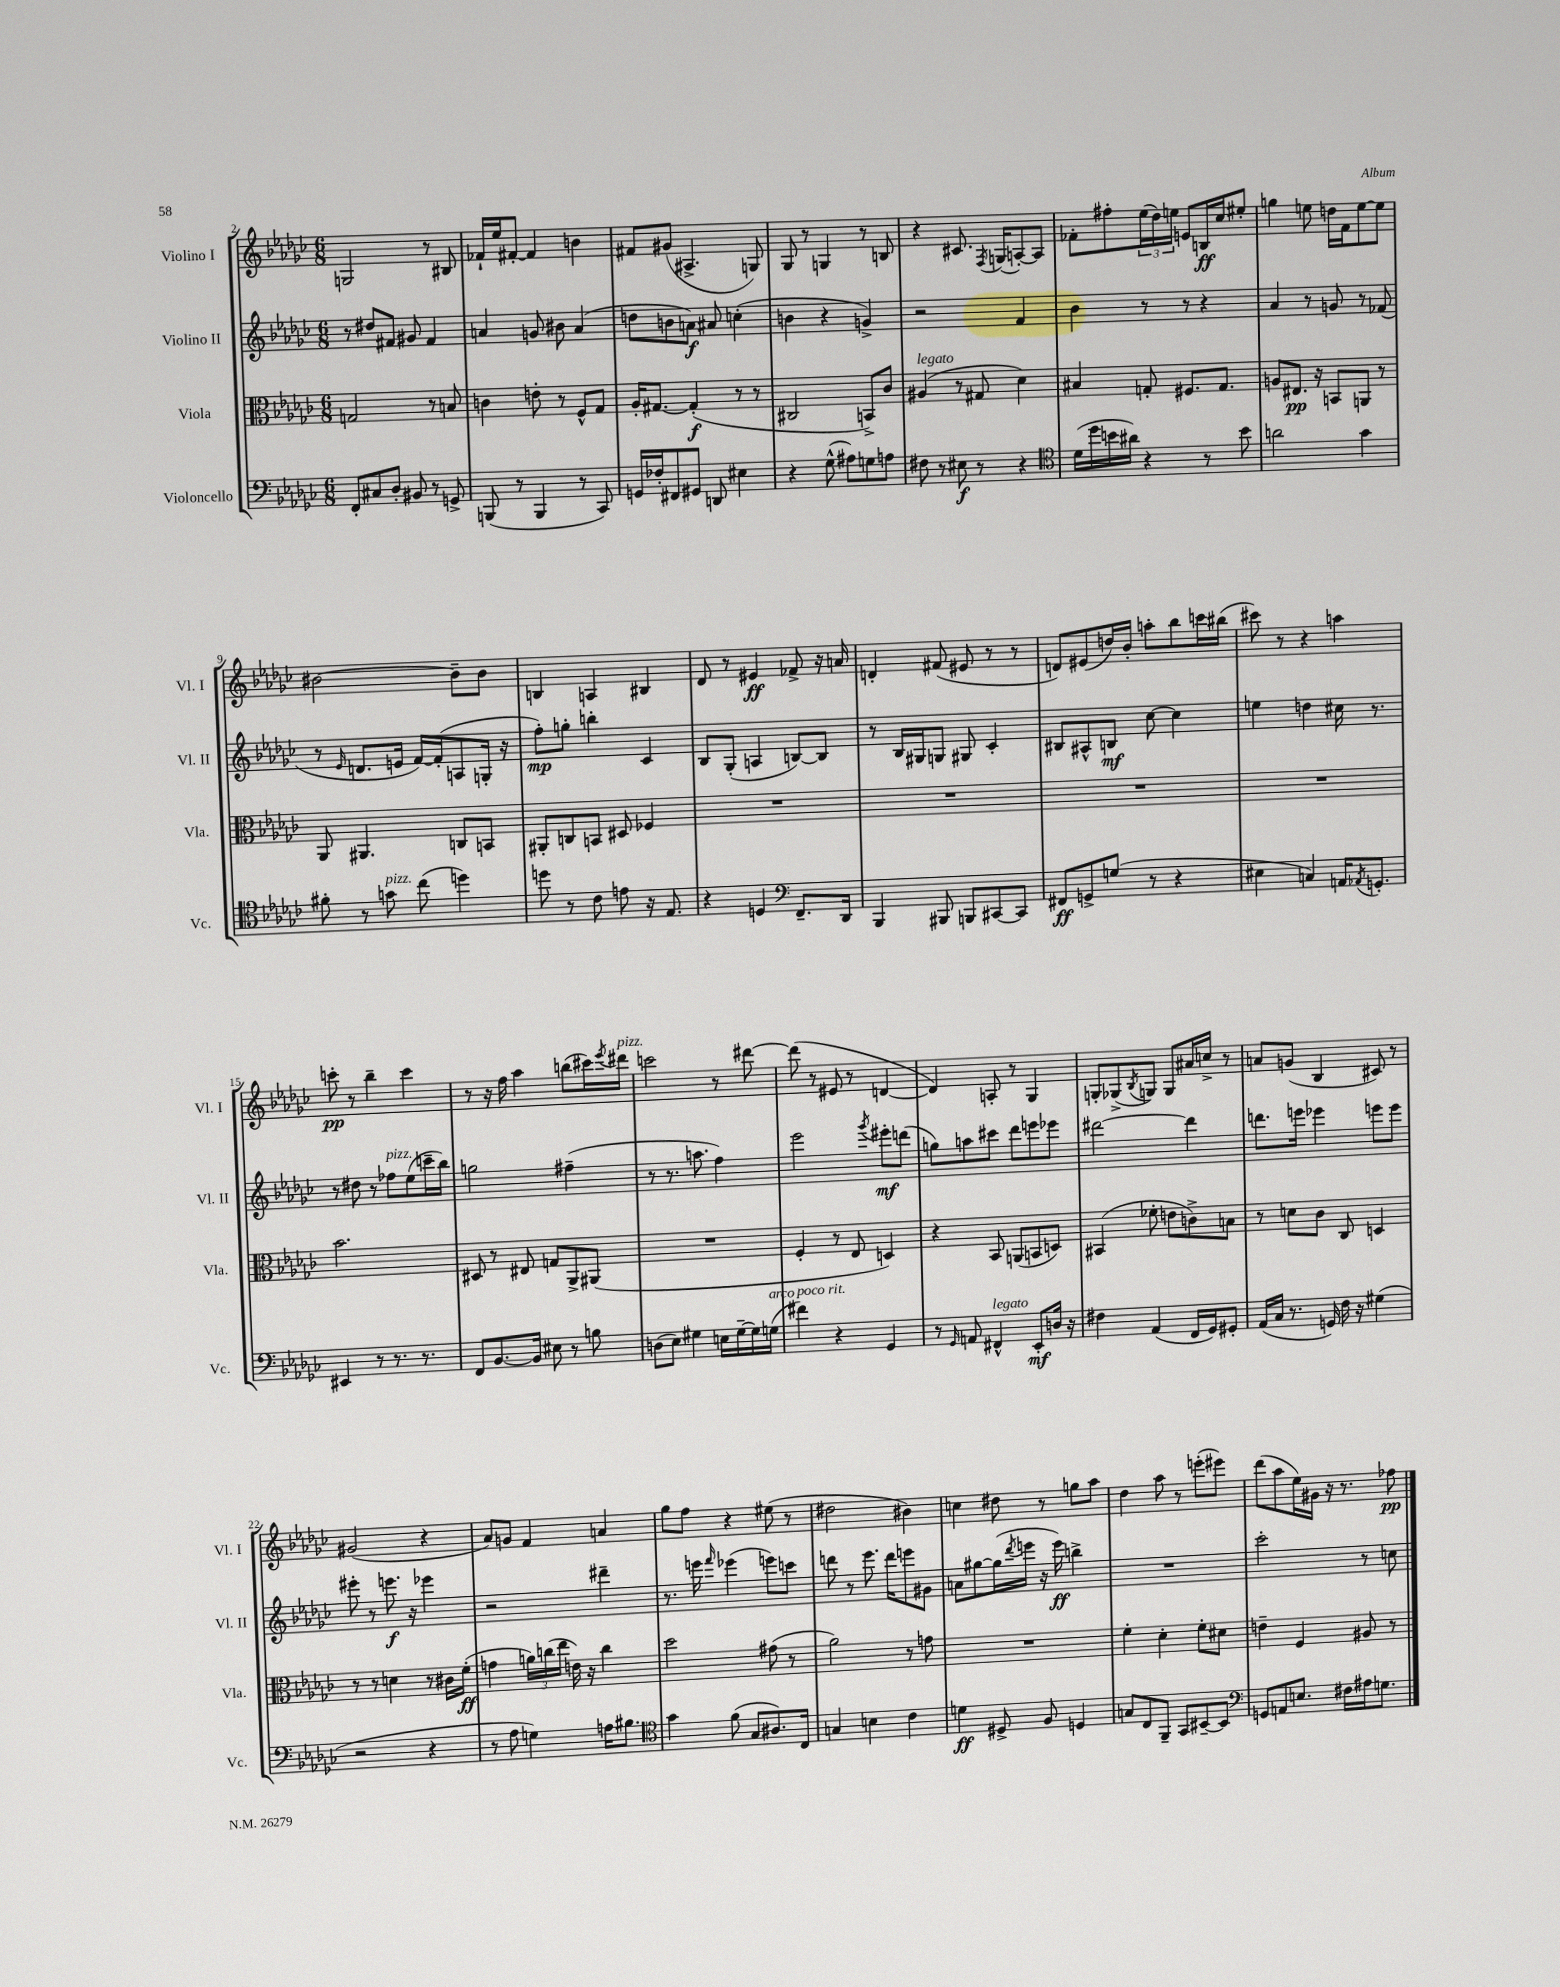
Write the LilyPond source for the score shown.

<<
\new StaffGroup <<
\new Staff = "s0" \with { instrumentName = "Violino I" shortInstrumentName = "Vl. I" } {
    \clef treble \key ges \major \numericTimeSignature \time 6/8
    g2 r8 bis8 |
    fes'16-! ees''16 fis'8~-. fis'4 b'4 |
    fis'8 gis'8( ais4.-> g8) |
    ges8 r8 g4 r8 b8 |
    r4 cis'8. \acciaccatura { f8 } g16( a8~-.) a8 |
    fes'8-. fis''8-. \tuplet 3/2 { ees''16( des''16) e''16 } e'8 b16\ff ces''16 eis''8-. |
    g''4 e''8 d''16 f'16 e''8~ e''8 |
    bis'2~ bis'8-- bis'8 |
    b4 a4 bis4 |
    des'8 r8 eis'4\ff fes'8-> r16 a'16 |
    d'4-. fis'8( eis'8 r8 r8 |
    d'8) eis'8( d''16) bes'16-. a''8-. bes''8 c'''16 bis''16( |
    cis'''8) r8 r4 a''4 |
    c'''8-.\pp r8 bes''4-- c'''4 |
    r8 r16 f''16 aes''4 b''8( cis'''16) \acciaccatura { ees'''8 } dis'''16^\markup { \italic "pizz." } |
    c'''2 r8 dis'''8~ |
    dis'''8( r8 eis'8 r8 d'4~ |
    d'4) a8-. r8 ges4 |
    g8-. ges8->( \acciaccatura { bes8 } g8) g8 ais'16 c''16-> r8 |
    a'8 g'8( bes4 cis'8) r8 |
    gis'2( r4 |
    aes'8) g'8 f'4 a'4 |
    ges''8 f''8 r4 eis''8( r8 |
    dis''2 bis'4) |
    c''4 dis''8 r8 g''8 aes''8 |
    des''4 aes''8 r8 e'''8-.( eis'''8) |
    des'''8( aes''8 ees''16) gis'16 r16 r8. fes''8\pp \bar "|." |
}
\new Staff = "s1" \with { instrumentName = "Violino II" shortInstrumentName = "Vl. II" } {
    \clef treble \key ges \major \numericTimeSignature \time 6/8
    r8 dis''8 fis'8 gis'8 fis'4 |
    a'4 g'8 bis'8 a'4( |
    d''8 b'8 a'8\f) ais'8 c''4-.( |
    b'4 r4 g'4->) |
    r2 f'4 |
    bes'4 r8 r8 r4 |
    aes'4 r8 g'8 r8 fes'8( |
    r8 \grace { ees'16 } d'8. e'16 f'16~) f'16-.( a8 g16-. r16 |
    f''8-.\mp) g''8-. b''4-. ces'4 |
    bes8 ges8-.( a4 b8~) b8 |
    r8 bes16 gis16 g8 gis8 ces'4-. |
    bis8 ais8-^ b8\mf ces''8~ ces''4 |
    e''4 d''4 cis''16 r8. |
    r8 dis''8 r8 fes''8^\markup { \italic "pizz." } ees''8( c'''16-- bes''16) |
    g''2 fis''4--( |
    r8 r8. a''8. f''4) |
    ees'''2 \acciaccatura { ges'''8 } eis'''8-.\mf d'''8( |
    g''8) a''8 cis'''8 des'''8 e'''8 ees'''8 |
    dis'''2~ dis'''4 |
    d'''8. e'''16 ees'''4 e'''8 e'''8 |
    eis'''8-. r8 e'''8.\f r16 ees'''4 |
    r2 dis'''4-- |
    r8. e'''16 \grace { f'''16 } ees'''4( e'''8) c'''8 |
    d'''8 r8 ees'''8. d'''16 e'''8 gis'8 |
    a'8 gis''8~ gis''16( \acciaccatura { des'''8 } e'''16 r16 e'''16\ff) b''4-> |
    R2. |
    ces'''2-. r8 c''8 \bar "|." |
}
\new Staff = "s2" \with { instrumentName = "Viola" shortInstrumentName = "Vla." } {
    \clef alto \key ges \major \numericTimeSignature \time 6/8
    g2 r8 b8 |
    c'4 e'8-. r8 f8-^ ges8 |
    aes16-. gis8.~ gis4-.\f( r8 r8 |
    cis2 b,8->) ces'8 |
    ais4^\markup { \italic "legato" }( r8 gis8 des'4) |
    bis4 g8-. fis8. g8. |
    a8 eis8.\pp r16 b,8 a,8 r8 |
    aes,8 ais,4. c8 b,8 |
    ais,8-. c8 b,8 dis8 fes4 |
    R2. |
    R2. |
    R2. |
    R2. |
    bes'2. |
    dis8 r8 eis8 g8 aes,8-> ais,8( |
    R2. |
    f4-. r8 ees8 d4) |
    r4 bes,8 a,8( b,8 d8) |
    bis,4( fes'8-. e'8 c'8->) b8 |
    r8 d'8 ces'8 ces8 d4 |
    r8 r8 d'4 r8 cis'16 f'16-.\ff( |
    g'4 \tuplet 3/2 { a'16) c''16( ees''16 } e'16) r16 c''4 |
    des''2 gis'8( r8 |
    aes'2) r8 g'8 |
    R2. |
    f'4-. des'4-. f'8-. dis'8 |
    e'4-- f4 ais8 r8 \bar "|." |
}
\new Staff = "s3" \with { instrumentName = "Violoncello" shortInstrumentName = "Vc." } {
    \clef bass \key ges \major \numericTimeSignature \time 6/8
    f,8-. cis8 des8-. bis,8 r8 g,8-> |
    b,,8( r8 b,,4 r8 ces,8) |
    g,16 fes16-. fis,8 gis,8 d,8 eis4 |
    r4 ges8-^( ais8) g8 a8 |
    fis8 r8 eis8\f r8 r4 |
    \clef tenor des'16( des''16 b'16 ais'16) r4 r8 b'8 |
    a'2 ges'4 |
    fis'8-. r8 g'8^\markup { \italic "pizz." } ces''8( d''4) |
    d''8 r8 ces'8 e'8 r16 ees8. |
    r4 d4 \clef bass f,8.-- des,16 |
    bes,,4 bis,,8 b,,8 cis,8~ cis,8 |
    fis,8\ff g,8-> g8( r8 r4 |
    eis4 c4) a,16 \acciaccatura { aes,8 } g,8.-. |
    eis,4 r8 r8. r8. |
    f,8 bes,8.~ bes,16 eis8 r8 b8 |
    d8( ees8) gis4 e16 gis16~-- gis16 g16^\markup { \italic "arco" }( |
    fis'4^\markup { \italic "poco rit." }) r4 ges,4 |
    r8 \grace { ges,16 } a,8 fis,4-^^\markup { \italic "legato" } ees,8-.\mf d16 r16 |
    fis4 aes,4( f,16 ges,16) gis,8-. |
    aes,16( ces16 r8. g,16) f16 r16 gis4( |
    r2 r4 |
    r8 aes8 g4) a16 bis8. |
    \clef tenor ges'4 f'8( ges8 ais8.) ces16 |
    g4 b4 ces'4 |
    d'4\ff dis8-> f8 d4 |
    g8 ces8 f,8-- ges,8 bis,8~-- bis,8 |
    \clef bass g,8 a,8 e8. fis16 ais16 g8. \bar "|." |
}
>>
>>
\layout { \context { \Score currentBarNumber = #2 } }
